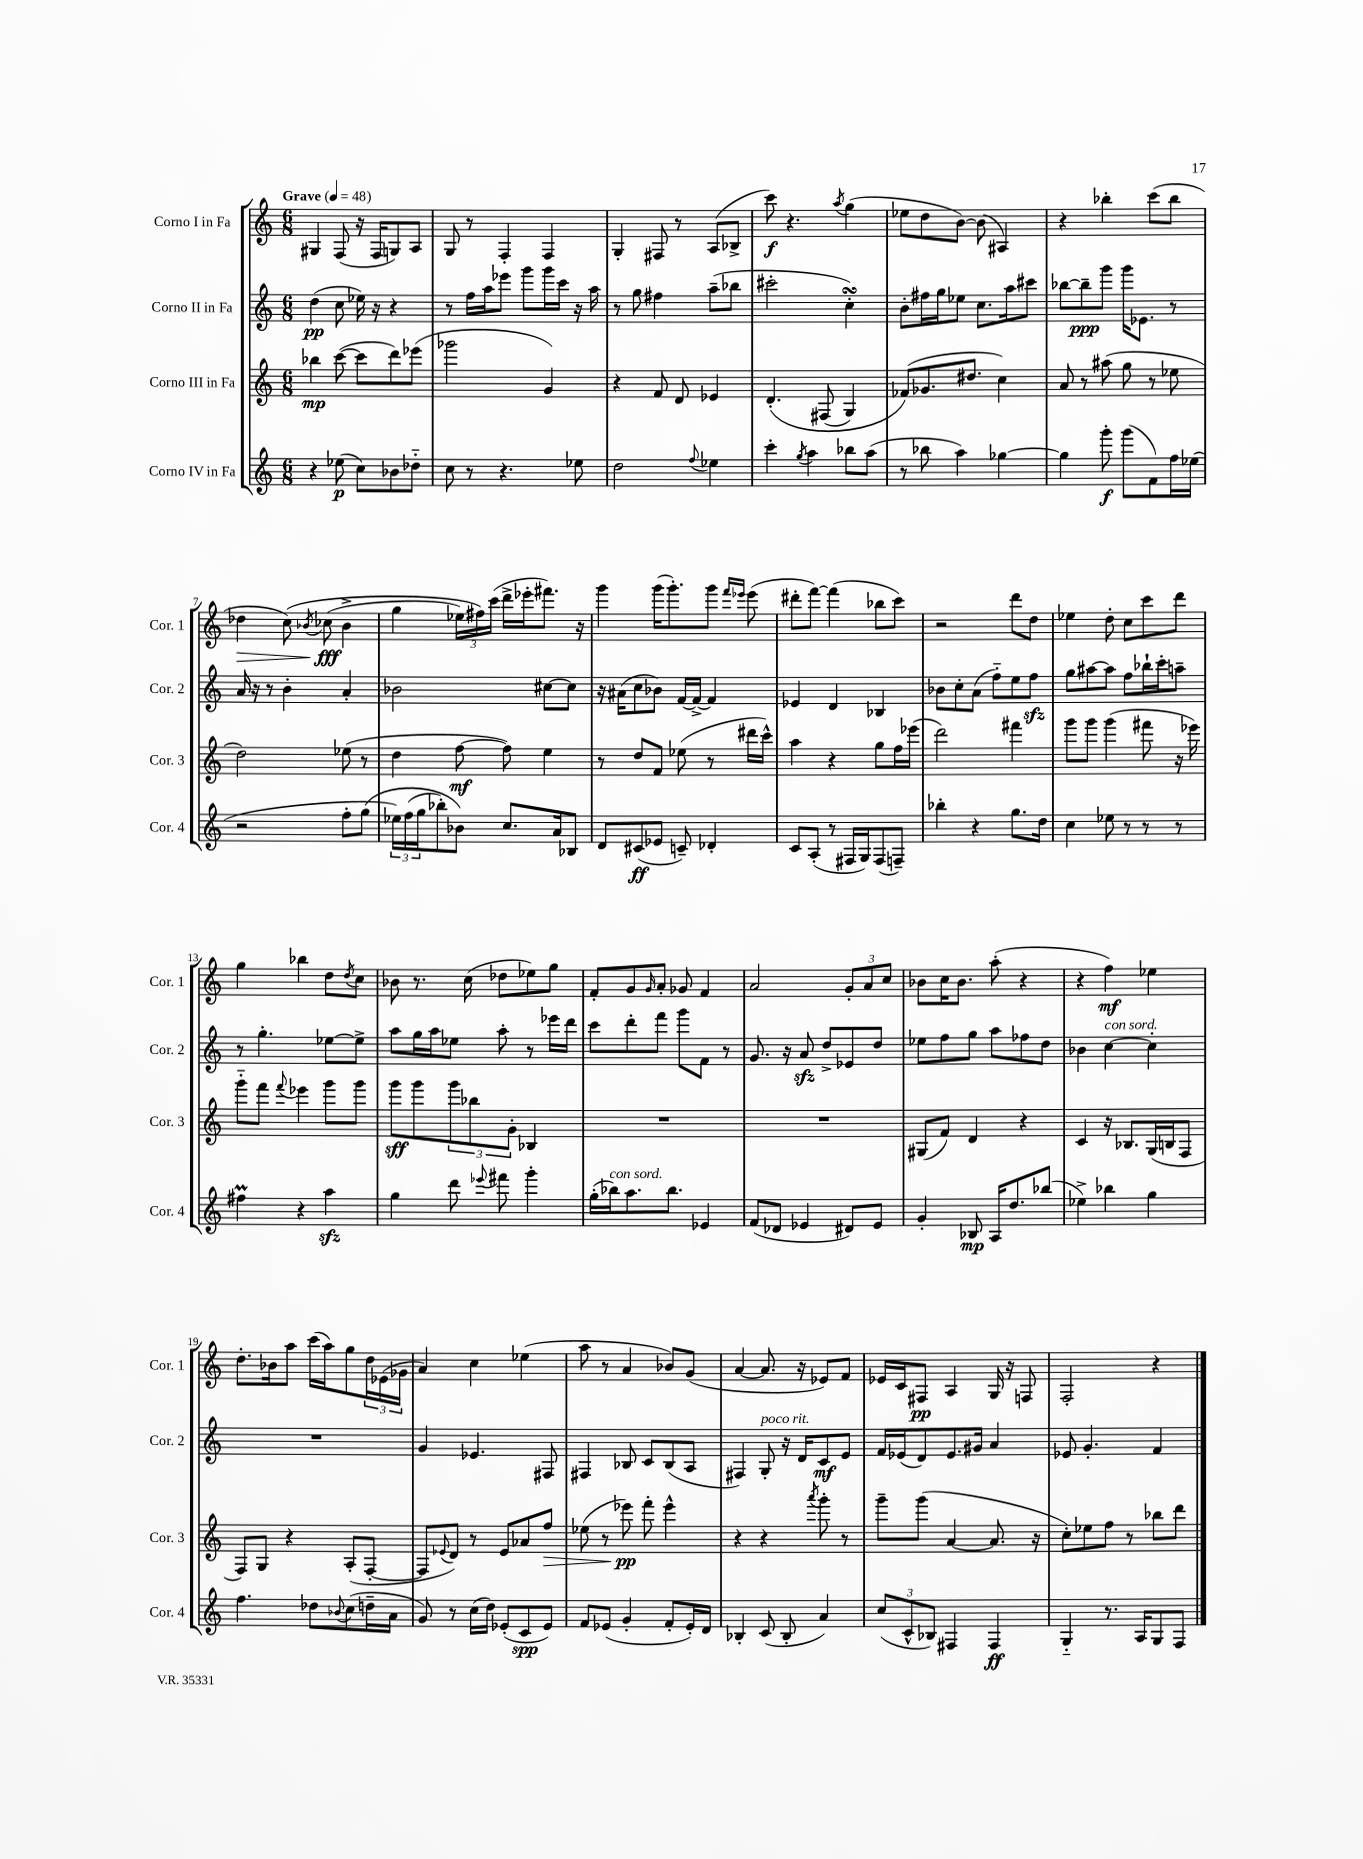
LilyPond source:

<<
\new StaffGroup <<
\new Staff = "s0" \with { instrumentName = "Corno I in Fa" shortInstrumentName = "Cor. 1" } {
    \clef treble \key c \major \numericTimeSignature \time 6/8 \tempo "Grave" 4 = 48
    gis4 f8( r16 f16 g8) a8 |
    g8 r8 f4-. f4 |
    g4-. fis8 r8 a8( bes8-> |
    c'''8\f) r4. \acciaccatura { a''8 } g''4( |
    ees''8 d''8 b'8~) b'8( ais4) |
    r4 bes''4-. c'''8( bes''8 |
    des''4\> c''8)\( \acciaccatura { bes'8 } ces''8\fff\!( bes'4-> |
    g''4 \tuplet 3/2 { ees''16) fis''16\) c'''16( } d'''16-> ees'''16-. fis'''8.) r16 |
    g'''4 g'''16( g'''8.-.) g'''8 \grace { f'''16 ees'''16 } ees'''8( |
    dis'''8-. f'''8~) f'''4( bes''8 c'''8) |
    r2 d'''8 d''8 |
    ees''4 d''8-. c''8 c'''8 d'''8 |
    g''4 bes''4 d''8 \acciaccatura { d''8 } c''8 |
    bes'8 r8. c''16( des''8 ees''8) g''8 |
    f'8-. g'8 \grace { g'16 } a'8-. ges'8 f'4 |
    a'2 \tuplet 3/2 { g'8-. a'8 c''8 } |
    bes'8 c''16 bes'8. a''8-.( r4 |
    r4 f''4\mf) ees''4 |
    d''8.-. bes'16 a''8 c'''16( a''16) g''8 \tuplet 3/2 { d''16 ees'16( ges'16 } |
    a'4) c''4 ees''4( |
    a''8 r8 a'4 bes'8) g'8( |
    a'4~ a'8. r16 ees'8) f'8 |
    ees'16 c'16 fis8\pp a4 g16 r16 f8 |
    f2-. r4 \bar "|." |
}
\new Staff = "s1" \with { instrumentName = "Corno II in Fa" shortInstrumentName = "Cor. 2" } {
    \clef treble \key c \major \numericTimeSignature \time 6/8
    d''4\pp( c''8 ees''16) r16 r4 |
    r8 f''16 a''16 ees'''8 g'''8 g'''16 c'''16 r16 a''16 |
    r8 g''8 fis''4 a''8--( bes''8 |
    cis'''2-. c''4-.\turn) |
    b'8-. fis''16 g''16 ees''8 c''8. a''16 cis'''8 |
    bes''8~ bes''8--\ppp g'''8 g'''16 ees'8. r8 |
    a'16 r16 r8 b'4-. a'4-. |
    bes'2 cis''8~ cis''8 |
    r16 ais'16( c''8 bes'8) f'16~ f'16~-> f'4 |
    ees'4 d'4 bes4 |
    bes'8 c''8-. a'8( f''8-_) e''8 f''8\sfz |
    g''8 ais''8~ ais''8 f''8 bes''16-! c'''16-. a''8-- |
    r8 g''4.-. ees''8~ ees''8-> |
    a''8 g''16 a''16 ees''8 a''8-. r8 ees'''16 d'''16 |
    c'''8 d'''8-. f'''8 g'''8 f'8 r8 |
    g'8. r16 a'8\sfz d''8-> ees'8 d''8 |
    ees''8 f''8 g''8 a''8 fes''8 d''8 |
    bes'4 c''4~^\markup { \italic "con sord." } c''4-. |
    R2. |
    g'4 ees'4. fis8 |
    fis4 bes8 c'8 bes8( a8 |
    fis4) g8-.^\markup { \italic "poco rit." } r16 d'16 c'8\mf e'8 |
    f'16 ees'16( d'8) ees'8. gis'16 a'4 |
    ees'8 g'4.-. f'4 \bar "|." |
}
\new Staff = "s2" \with { instrumentName = "Corno III in Fa" shortInstrumentName = "Cor. 3" } {
    \clef treble \key c \major \numericTimeSignature \time 6/8
    bes''4\mp c'''8~( c'''8 d'''8) ees'''8( |
    ges'''2 g'4) |
    r4 f'8 d'8 ees'4 |
    d'4.-.\( fis8( g4) |
    fes'8(\) ges'8. dis''8. c''4) |
    a'8 r8 ais''8( g''8 r8 ees''8 |
    d''2) ees''8( r8 |
    d''4 f''8~\mf f''8) e''4 |
    r8 d''8 f'8 ees''8( r8 dis'''16 c'''16-^) |
    a''4 r4 g''8 f''16 ees'''16( |
    d'''2) fis'''4 |
    g'''8 g'''8 g'''4( fis'''8 r16 ees'''16) |
    g'''8-_ f'''8 \appoggiatura { f'''8 } ees'''4 g'''8 g'''8 |
    g'''8\sff g'''8 \tuplet 3/2 { g'''8 bes''8 g'8-. } bes4 |
    R2. |
    R2. |
    gis8( f'8) d'4 r4 |
    c'4 r16 bes8. g16( b16 f8 |
    f8) g8 r4 a8-.( f8~-. |
    f8 \appoggiatura { ees'8 } d'8) r8 ees'8 aes'8 f''8\> |
    ees''8( r8 ees'''8\pp\!) f'''8-. ees'''4-^ |
    r4 r4 \acciaccatura { a'''8 } g'''8-. r8 |
    g'''8-- g'''8( a'4~ a'8. r16 |
    c''8-.) ees''8 f''8 r8 bes''8 d'''8 \bar "|." |
}
\new Staff = "s3" \with { instrumentName = "Corno IV in Fa" shortInstrumentName = "Cor. 4" } {
    \clef treble \key c \major \numericTimeSignature \time 6/8
    r4 ees''8\p( c''8) bes'8 des''8-_ |
    c''8 r8 r4. ees''8 |
    d''2 \appoggiatura { f''8 } ees''4 |
    c'''4-. \acciaccatura { g''8 } a''4 bes''8 a''8( |
    r8 bes''8 a''4) ges''4~ |
    ges''4 g'''8-.\f g'''8( f'8) f''16 ees''16( |
    r2 f''8-. g''8\( |
    \tuplet 3/2 { ees''16) f''16( g''16 } bes''8-.) bes'8\) c''8. a'16 bes8 |
    d'8 cis'8\ff( ees'8 c'8--) des'4-. |
    c'8 a8-.( r8 fis16 g16) fis8( f8--) |
    bes''4-. r4 g''8. d''16 |
    c''4 ees''8 r8 r8 r8 |
    fis''4\prall r4 a''4\sfz |
    g''4 d'''8 \appoggiatura { ees'''8 } fis'''8 g'''4-. |
    g''16-.( bes''16^\markup { \italic "con sord." }) a''8. bes''8. ees'4 |
    f'8( des'8 ees'4 dis'8) ees'8 |
    g'4-. bes8\mp a16 d''8. bes''8( |
    ees''4->) bes''4 g''4 |
    f''4. des''8 \appoggiatura { bes'8 } c''8( d''16-- a'16 |
    g'8) r8 c''16( d''16) ees'8-.( c'8\spp ees'8) |
    f'8 ees'8( g'4-. f'8-. ees'16-.) d'16 |
    bes4-. c'8( bes8-. a'4) |
    \tuplet 3/2 { c''8( c'8-^ bes8) } fis4 fis4\ff |
    g4-_ r8. a16 g8 f8 \bar "|." |
}
>>
>>
